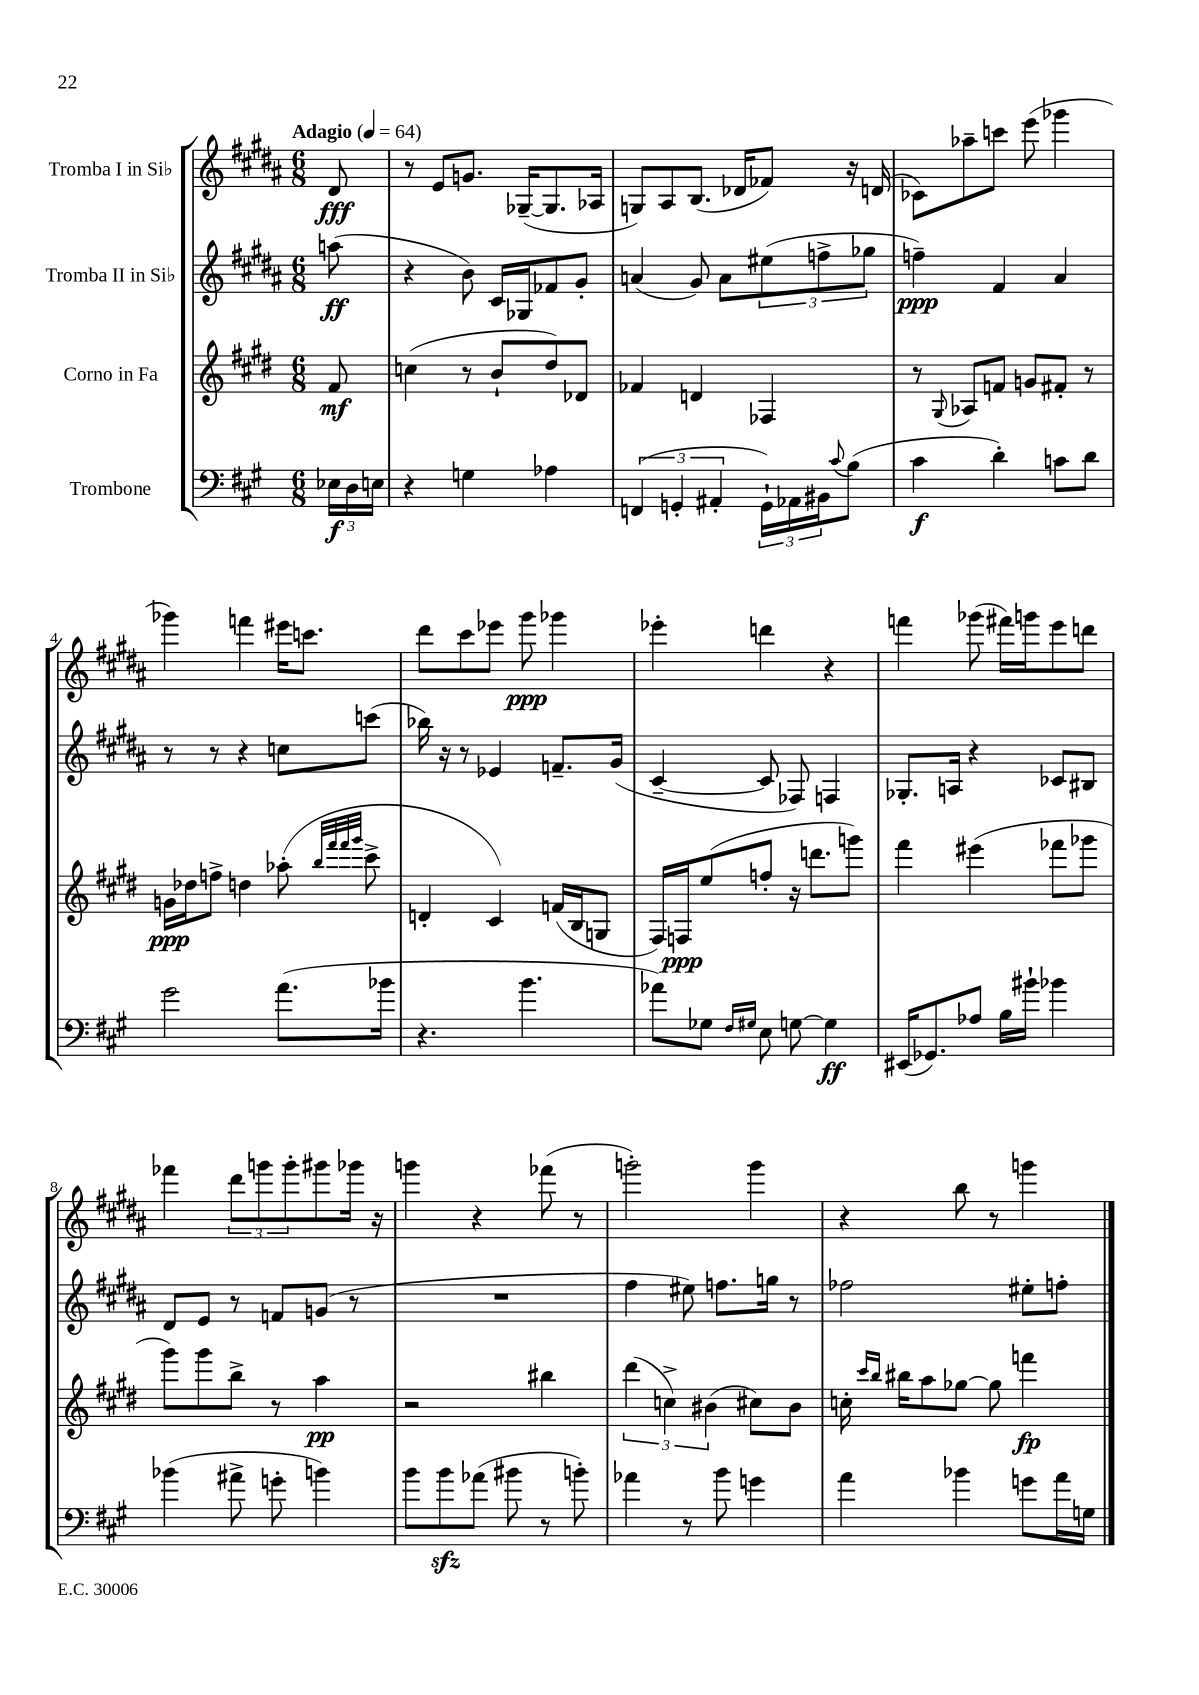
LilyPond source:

<<
\new StaffGroup <<
\new Staff = "s0" \with { instrumentName = "Tromba I in Sib" } {
    \clef treble \key b \major \numericTimeSignature \time 6/8 \partial 8 \tempo "Adagio" 4 = 64
    dis'8\fff |
    r8 e'8 g'8. ges16~--( ges8. aes16 |
    g8) ais8 b8.( des'16 fes'8) r16 d'16( |
    ces'8) aes''8-- c'''8 e'''8( ges'''4 |
    ges'''4) f'''4 eis'''16 c'''8. |
    dis'''8 cis'''8 ees'''8 gis'''8\ppp ges'''4 |
    ees'''4-. d'''4 r4 |
    f'''4 ges'''8( fis'''16) g'''16 e'''8 d'''8 |
    fes'''4 \tuplet 3/2 { dis'''8 g'''8 g'''8-. } gis'''8 ges'''16 r16 |
    g'''4 r4 fes'''8( r8 |
    g'''2-.) g'''4 |
    r4 b''8 r8 g'''4 \bar "|." |
}
\new Staff = "s1" \with { instrumentName = "Tromba II in Sib" } {
    \clef treble \key b \major \numericTimeSignature \time 6/8 \partial 8
    a''8\ff( |
    r4 b'8) cis'16 ges16 fes'8 gis'8-. |
    a'4( gis'8) a'8 \tuplet 3/2 { eis''8( f''8-> ges''8 } |
    f''4--\ppp) fis'4 ais'4 |
    r8 r8 r4 c''8 c'''8( |
    bes''16) r16 r8 ees'4 f'8.-- gis'16( |
    cis'4~-- cis'8 fes8) f4 |
    ges8.-. a16 r4 ces'8 bis8 |
    dis'8 e'8 r8 f'8 g'8( r8 |
    R2. |
    fis''4 eis''8) f''8. g''16 r8 |
    fes''2 eis''8-. f''8-. \bar "|." |
}
\new Staff = "s2" \with { instrumentName = "Corno in Fa" } {
    \clef treble \key e \major \numericTimeSignature \time 6/8 \partial 8
    fis'8\mf |
    c''4( r8 b'8-! dis''8) des'8 |
    fes'4 d'4 fes4 |
    r8 \appoggiatura { gis8 } aes8 f'8 g'8 fis'8-. r8 |
    g'16\ppp des''16 f''8-> d''4 aes''8-.( \grace { b''32 fis'''32 fis'''32 gis'''32 } cis'''8-> |
    d'4-. cis'4) f'16( b16 g8 |
    fis16) f16\ppp e''8( f''8-. r16 d'''8. g'''8) |
    fis'''4 eis'''4( fes'''8 ges'''8 |
    gis'''8) gis'''8 b''8-> r8 a''4\pp |
    r2 bis''4 |
    \tuplet 3/2 { dis'''4( c''4->) bis'4( } cis''8) bis'8 |
    c''16-. \grace { cis'''16 b''16 } bis''16 a''8 ges''8~ ges''8 f'''4\fp \bar "|." |
}
\new Staff = "s3" \with { instrumentName = "Trombone" } {
    \clef bass \key a \major \numericTimeSignature \time 6/8 \partial 8
    \tuplet 3/2 { ees16\f d16 e16 } |
    r4 g4 aes4 |
    \tuplet 3/2 { f,4( g,4-. ais,4-. } \tuplet 3/2 { g,16-!) aes,16 bis,16 } \appoggiatura { cis'8 } b8( |
    cis'4\f d'4-.) c'8 d'8 |
    gis'2 a'8.( bes'16 |
    r4. b'4. |
    aes'8) ges8 \grace { fis16 gis16 } e8 g8~ g4\ff |
    eis,16( ges,8.) aes8 b16 bis'16-! bes'4 |
    bes'4( ais'8-> g'8-. b'4) |
    b'8 b'8\sfz aes'8( bis'8 r8 b'8-.) |
    aes'4 r8 b'8 g'4 |
    a'4 bes'4 g'8 a'16 g16 \bar "|." |
}
>>
>>
